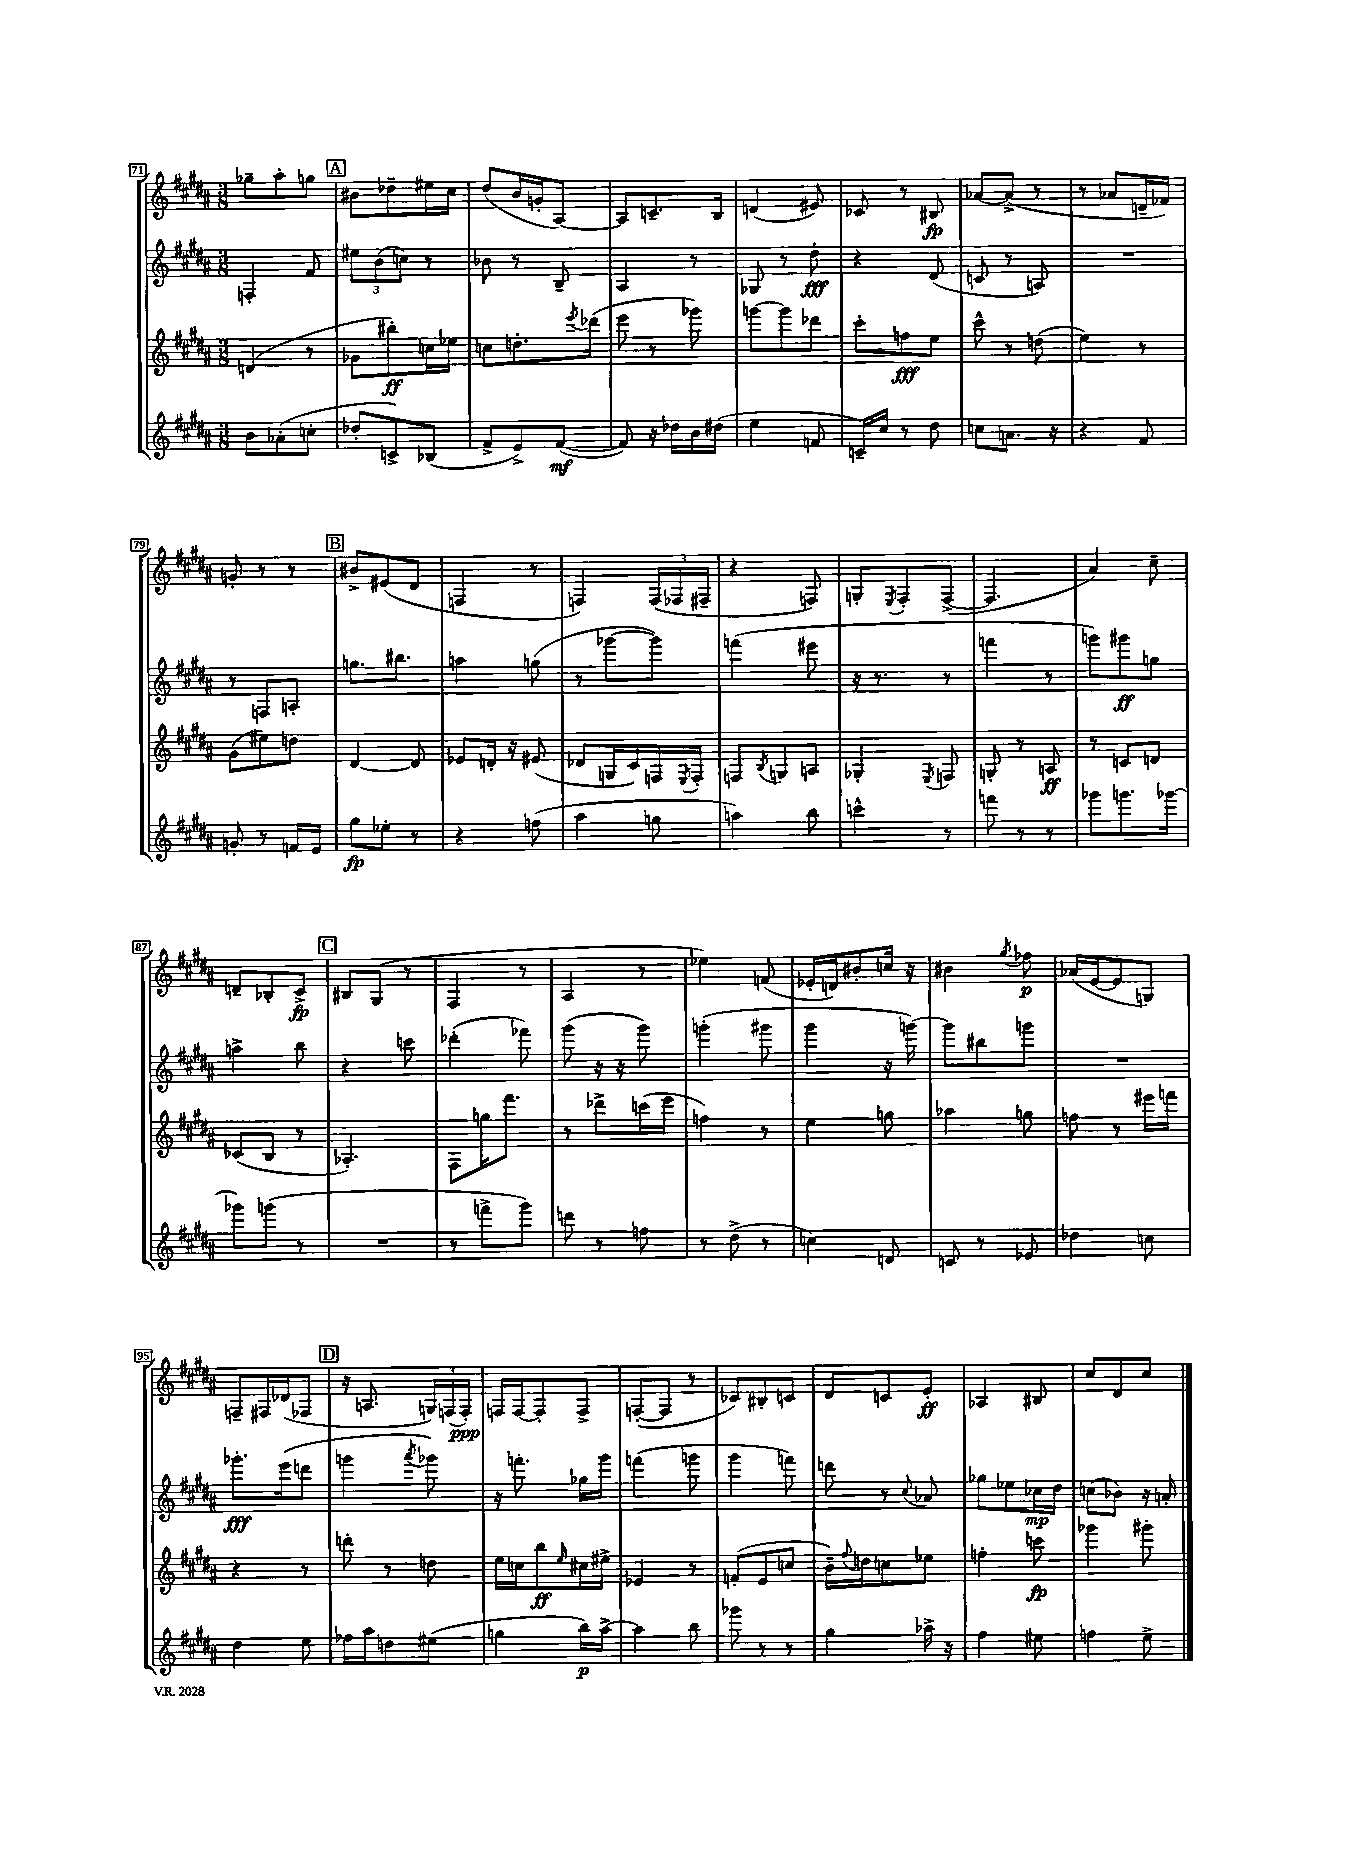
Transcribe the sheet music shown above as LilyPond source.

<<
\new StaffGroup <<
\new Staff = "s0" {
    \clef treble \key b \major \numericTimeSignature \time 3/8
    ges''8-- ais''8-. g''8 |
    \mark \markup { \box "A" } bis'8 des''8-- eis''16 cis''16 |
    dis''8( b'16 g'16-. ais8~) |
    ais8 c'8.-- b16 |
    d'4( eis'8) |
    ces'8 r8 bis8\fp |
    aes'8~ aes'8->( r8 |
    r8 aes'8 d'16-- fes'16) |
    g'8-. r8 r8 |
    \mark \markup { \box "B" } bis'8-> eis'8( dis'8 |
    f4 r8 |
    f4) \tuplet 3/2 { f16( fes16 fis16-- } |
    r4 f8) |
    g8-. \acciaccatura { e8 } fis8-. fis8~->( |
    fis4. |
    ais'4) cis''8-- |
    d'8-- bes8-. cis'8->\fp |
    \mark \markup { \box "C" } bis8 gis8( r8 |
    fis4 r8 |
    ais4 r8 |
    ees''4) f'8( |
    ees'16-. d'16) bis'8-. c''16 r16 |
    bis'4 \acciaccatura { gis''8 } fes''8\p |
    aes'16( e'16~ e'8 g8) |
    f8-- fis16 des'16( fes8 |
    \mark \markup { \box "D" } r16 a8. \tuplet 3/2 { g16) f16( f16-.\ppp) } |
    f16 f16~ f8-. f8-> |
    f8~-.( f8 r8 |
    ces'8) bis8-. c'8 |
    dis'8 c'8 e'8-.\ff |
    aes4 bis8 |
    cis''8 dis'8 cis''8 \bar "|." |
}
\new Staff = "s1" {
    \clef treble \key b \major \numericTimeSignature \time 3/8
    f4-. fis'8 |
    \mark \markup { \box "A" } \tuplet 3/2 { eis''8 b'8( c''8) } r8 |
    bes'8 r8 b8-- |
    ais4 r8 |
    ges8 r8 dis''8-.\fff |
    r4 dis'8( |
    c'8 r8 a8) |
    R4. |
    r8 f8 a8-. |
    \mark \markup { \box "B" } g''8. bis''8. |
    a''4 g''8( |
    r8 ges'''8~ ges'''8) |
    f'''4( eis'''8 |
    r16 r8. r8 |
    f'''4 r8 |
    g'''8) gis'''8\ff g''8 |
    a''4-> b''8 |
    \mark \markup { \box "C" } r4 c'''8 |
    des'''4-.( fes'''8) |
    gis'''8( r16 r16 gis'''8) |
    g'''4-.( gis'''8 |
    gis'''4 r16 g'''16~) |
    g'''8 bis''8 g'''8 |
    R4. |
    ges'''8.-.\fff e'''16( d'''8 |
    \mark \markup { \box "D" } g'''4 \acciaccatura { ais'''8 } ges'''8) |
    r16 f'''8.-. ges''16 gis'''16 |
    f'''4( g'''8 |
    gis'''4 f'''8) |
    d'''8 r8 \appoggiatura { cis''8 } aes'8 |
    ges''8 ees''8 ces''16\mp dis''16 |
    c''8( bes'8) r16 a'16-. \bar "|." |
}
\new Staff = "s2" {
    \clef treble \key b \major \numericTimeSignature \time 3/8
    d'4( r8 |
    \mark \markup { \box "A" } ges'8 bis''8-.\ff) c''16 ees''16 |
    c''8 d''8.-. \acciaccatura { e'''8 } des'''16( |
    e'''8 r8 ges'''8) |
    g'''8~ g'''8 des'''8 |
    cis'''8-. f''8\fff e''8 |
    cis'''8-^ r8 d''8( |
    e''4) r8 |
    gis'8( eis''8) d''8 |
    \mark \markup { \box "B" } dis'4~ dis'8 |
    ees'8 d'16-. r16 eis'8( |
    des'8 g16 cis'16) f16 \acciaccatura { e8 } f16-. |
    f8 \acciaccatura { b8 } g8 a8 |
    ges4-. \acciaccatura { e8 } f8 |
    g8-. r8 a8\ff |
    r8 c'8 d'8 |
    ces'8( b8 r8 |
    \mark \markup { \box "C" } aes4.-.) |
    fis8 g''16 fis'''8. |
    r8 des'''8-> c'''16( e'''16 |
    f''4) r8 |
    e''4 g''8 |
    aes''4 g''8 |
    f''8 r8 eis'''16 f'''16 |
    r4 r8 |
    \mark \markup { \box "D" } d'''8-. r8 d''8 |
    e''16 c''16 b''8\ff \grace { e''16 } cis''16 eis''16-> |
    ees'4 r8 |
    f'8-.( e'8 c''8 |
    b'16--) \appoggiatura { fis''8 } d''16 c''8 ees''8 |
    f''4-. c'''8\fp |
    ges'''4 gis'''8-. \bar "|." |
}
\new Staff = "s3" {
    \clef treble \key b \major \numericTimeSignature \time 3/8
    b'8 aes'8-.( c''8-. |
    \mark \markup { \box "A" } des''8-. c'8->) bes8( |
    fis'8-> e'8->) fis'8~\mf( |
    fis'8) r16 des''16 b'16 dis''16( |
    e''4 f'8 |
    c'16--) cis''16 r8 dis''8 |
    c''8 a'8. r16 |
    r4 fis'8 |
    g'8-. r8 f'16 e'16 |
    \mark \markup { \box "B" } gis''8\fp ees''8-. r8 |
    r4 f''8( |
    ais''4 g''8 |
    a''4) b''8 |
    c'''4-^ r8 |
    f'''8 r8 r8 |
    ges'''8 g'''8. ges'''16~ |
    ges'''8 g'''8( r8 |
    \mark \markup { \box "C" } R4. |
    r8 f'''8-> gis'''8) |
    d'''8 r8 f''8 |
    r8 dis''8->( r8 |
    c''4) d'8 |
    c'8 r8 ees'8 |
    des''4 c''8 |
    dis''4 e''8 |
    \mark \markup { \box "D" } fes''16 ais''16 d''8 eis''8( |
    g''4 b''16\p) ais''16~-> |
    ais''4 b''8 |
    ges'''8 r8 r8 |
    gis''4 aes''16-> r16 |
    fis''4 eis''8 |
    f''4 e''8-> \bar "|." |
}
>>
>>
\layout { \context { \Score currentBarNumber = #71 \override BarNumber.stencil = #(make-stencil-boxer 0.1 0.3 ly:text-interface::print) } }
